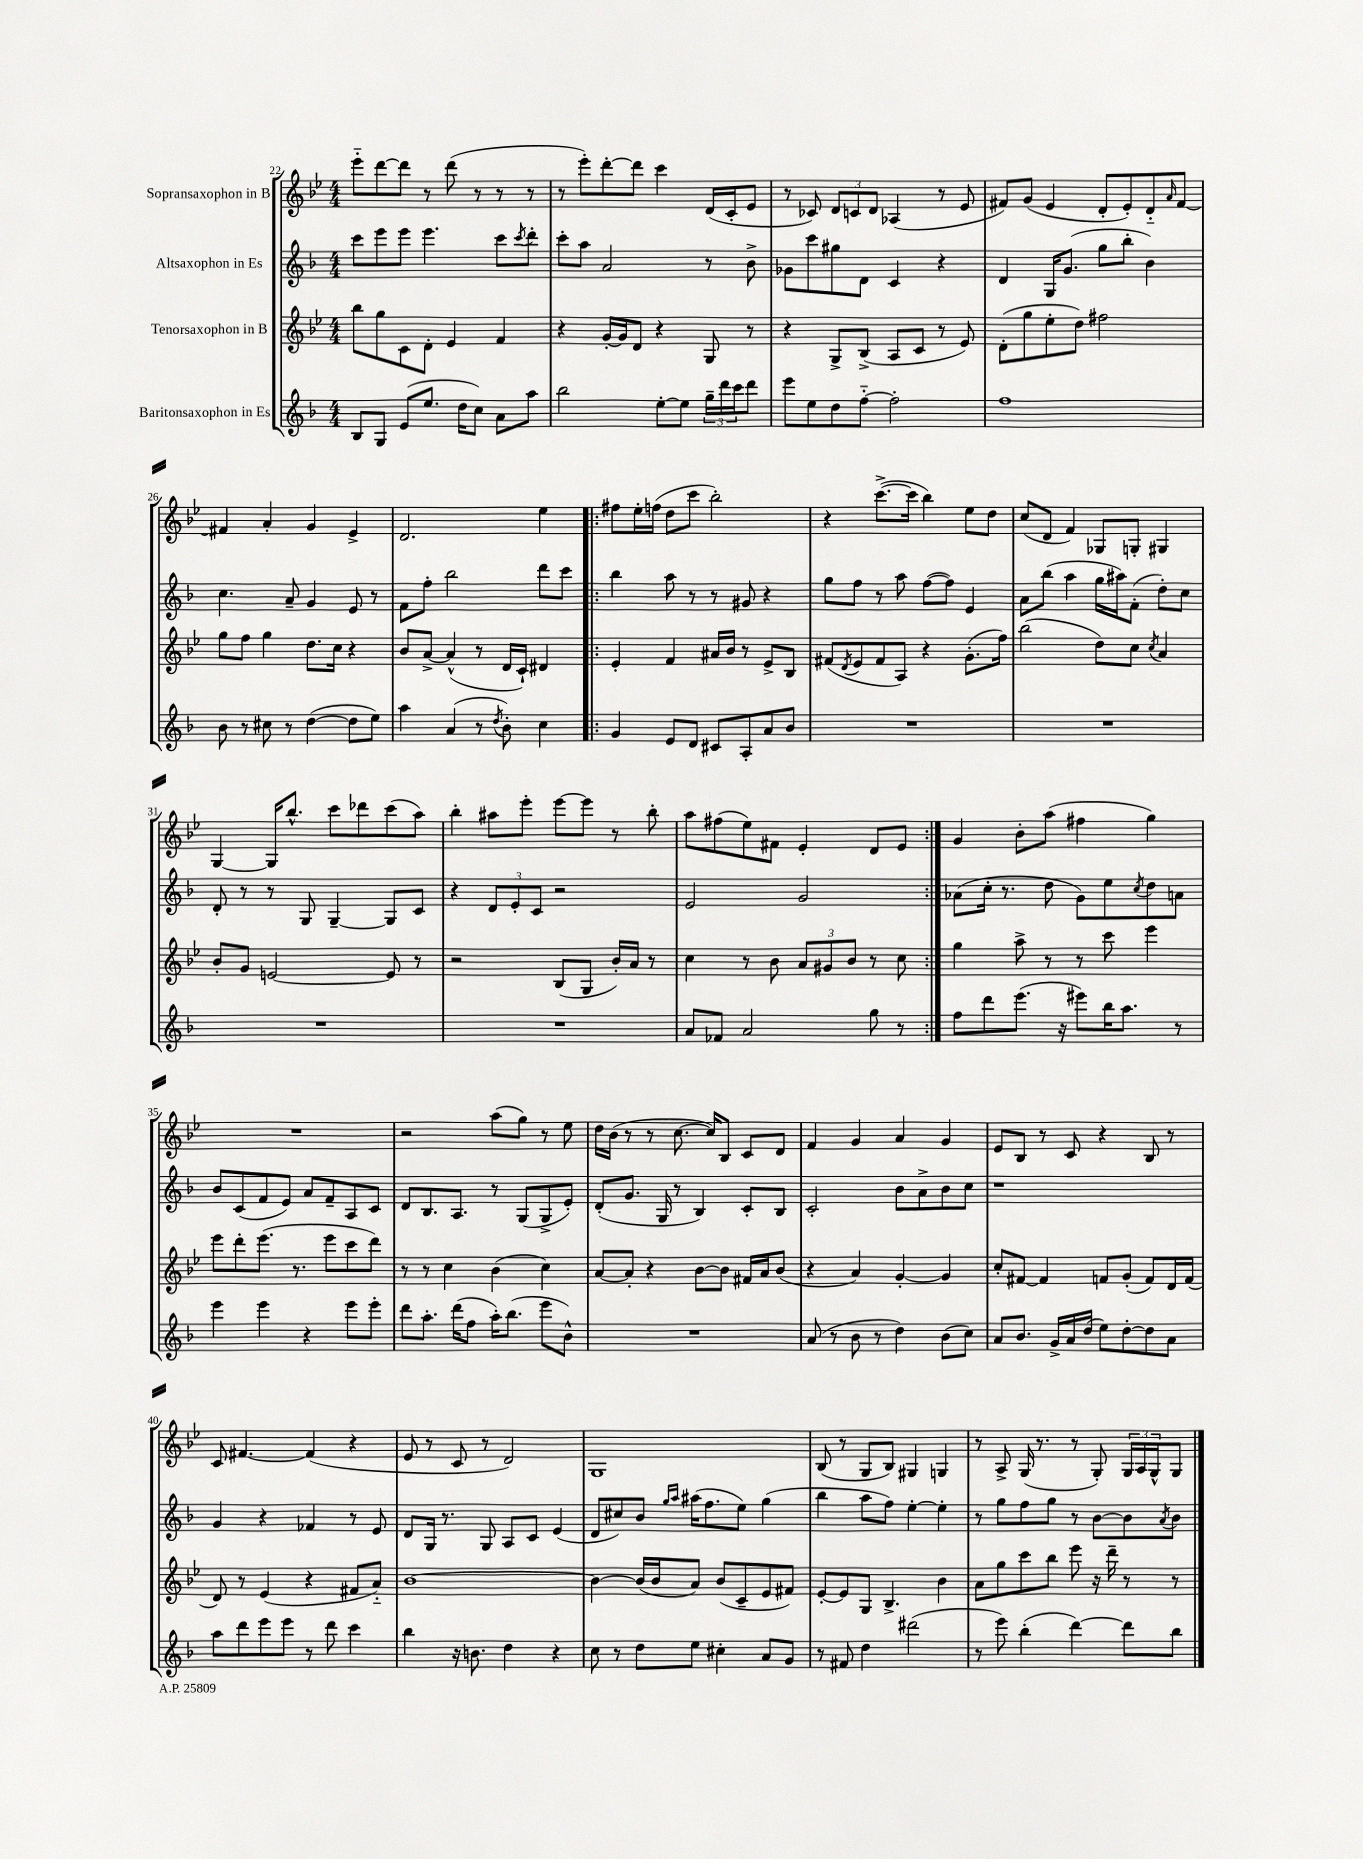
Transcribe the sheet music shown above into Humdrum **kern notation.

**kern	**kern	**kern	**kern
*part4	*part3	*part2	*part1
*staff4	*staff3	*staff2	*staff1
*I"Baritonsaxophon in Es	*I"Tenorsaxophon in B	*I"Altsaxophon in Es	*I"Sopransaxophon in B
*clefG2	*clefG2	*clefG2	*clefG2
*k[b-]	*k[b-e-]	*k[b-]	*k[b-e-]
*M4/4	*M4/4	*M4/4	*M4/4
=22	=22	=22	=22
8B-/L	8bb-\L	8ccc\L	8eee-\L
8G/J	8gg\	8eee\	[8ddd\
(8e/L	8c\	8eee\J	8ddd\J]
8.ee/J	8d'\J	4.eee\	8r
.	4e-/	.	(8ddd\
16dd\KL	.	.	.
8cc\J)	.	.	8r
8a\L	4f/	8ccc\L	8r
.	.	8qccc/	.
8aa\J	.	8ddd'\J	8r
=23	=23	=23	=23
2bb-\	4r	8ccc'\L	8r
.	.	8aa\J	8eee-'\L)
.	[16g'/LL	2a/	[8ddd'\
.	16g/J]	.	.
.	8d/J	.	8ddd\J]
[8ee'\L	4r	.	4ccc\
8ee\J]	.	.	.
24gg~\LL	8G/	8r	(16d/LL
24ddd\	.	.	.
.	.	.	16c'/J
24ccc\J	.	.	.
8ddd\J	8r	8b-^\	8e-/J
=24	=24	=24	=24
8eee\L	4r	8g-X\L	8r
8ee\	.	8ccc\	8c-X/)
8dd\	8G^/L	8gg#X\	12d/L
.	.	.	12cn/
[8ff\J	(8B-^/J	8d\J	.
.	.	.	12d/J
2ff'\]	8A/L	4c/	(4A-X/
.	8c/J	.	.
.	8r	4r	8r
.	8e-/)	.	8e-/
=25	=25	=25	=25
1ff	(8d'\L	4d/	8f#X/L)
.	8gg\	.	(8g/J
.	8ee-'\	16G/KL	4e-/
.	.	(8.g/J	.
.	8dd\J)	.	.
.	2ff#X\	8gg\L	8d'/L
.	.	8bb-'\J	8e-'/)
.	.	4b-\)	8d/
.	.	.	16qqa/
.	.	.	[8f#/J
!!LO:LB:g=z
=26	=26	=26	=26
8b-\	8gg\L	4.cc\	4f#X/]
8r	8ff\J	.	.
8cc#X\	4gg\	.	4a'/
8r	.	8a~/	.
([4dd\	8.dd\L	4g/	4g/
.	16cc\Jk	.	.
8dd\L]	4r	8e/	4e-^/
8ee\J)	.	8r	.
=27	=27	=27	=27
4aa\	8b-/L	8f\L	2.d/
.	[8a^/J	8ff'\J	.
(4a/	(4a^^/]	2bb-\	.
8r	8r	.	.
8qdd/	.	.	.
8b-'\)	16d/LL	.	.
.	16c`/JJ)	.	.
4cc\	4d#X/	8ddd\L	4ee-\
.	.	8ccc\J	.
=28!|:	=28!|:	=28!|:	=28!|:
4g/	4e-'/	4bb-\	8ff#X\L
.	.	.	16ee-'\L
.	.	.	(16ffn\JJ
8e/L	4f/	8aa\	8dd\L
8d/J	.	8r	8ccc\J
8c#X/L	16a#X/LL	8r	2bb-'\)
.	16b-/JJ	.	.
8A'/	8r	8g#X/	.
8a/	8e-^/L	4r	.
8b-/J	8B-/J	.	.
=29	=29	=29	=29
1r	(8f#X/L	8gg\L	4r
.	8qd/	.	.
.	8e-/	8ff\J	.
.	8f#/	8r	([8.ccc^\L
.	8A/J)	8aa\	.
.	.	.	16ccc\Jk]
.	4r	([8ff\L	4bb-\)
.	.	8ff\J])	.
.	(8.g'\L	4e/	8ee-\L
.	.	.	8dd\J
.	16ff\Jk)	.	.
=30	=30	=30	=30
1r	(2bb-\	8a\L	(8cc/L
.	.	(8bb-\J	8d/J
.	.	4aa\	4f/)
.	8dd\L)	16gg\LL	8G-X/L
.	.	16aa#X\J)	.
.	8cc\J	(8f'\J	8Gn'/J
.	8qcc/	.	.
.	4a/	8dd'\L)	4G#X/
.	.	8cc\J	.
!!LO:LB:g=z
=31	=31	=31	=31
1r	8b-'/L	8d'/	[4G/
.	8g/J	8r	.
.	[2en/	8r	16G/KL]
.	.	.	8.bb-^^/J
.	.	8G/	.
.	.	[4G~/	8ccc\L
.	.	.	8ddd-X\
.	8e/]	8G/L]	(8ccc\
.	8r	8c/J	8aa\J)
=32	=32	=32	=32
1r	2r	4r	4bb-'\
.	.	12d/L	8aa#X\L
.	.	12e'/	.
.	.	.	8eee-'\J
.	.	12c/J	.
.	(8B-/L	2r	[8eee-\L
.	8G/J	.	8eee-\J]
.	16b-'/LL)	.	8r
.	16a/JJ	.	.
.	8r	.	8bb-'\
=33	=33	=33	=33
8a/L	4cc\	2e/	8aa\L
8f-X/J	.	.	(8ff#X\
2a/	8r	.	8ee-\)
.	8b-\	.	8f#X\J
.	12a/L	2g/	4e-'/
.	12g#X/	.	.
.	12b-/J	.	.
8gg\	8r	.	8d/L
8r	8cc\	.	8e-/J
=34:|!	=34:|!	=34:|!	=34:|!
8ff\L	4gg\	(8a-X\L	4g/
8ddd\	.	16cc'\Jk	.
.	.	8.r	.
(8.eee\J	8aa^\	.	8b-'\L
.	8r	8dd\	(8aa\J
16r	.	.	.
8eee#X\L)	8r	8g\L)	4ff#X\
16bb-\K	8ccc\	8ee\	.
8.aa\J	.	.	.
.	.	8qcc/	.
.	4eee-\	8dd\	4gg\)
8r	.	8an\J	.
!!LO:LB:g=z
=35	=35	=35	=35
4eee\	8eee-\L	8b-/L	1r
.	8ddd'\	(8c/	.
4eee\	(8.eee-\J	8f/	.
.	.	8e/J)	.
.	8.r	.	.
4r	.	8a/L	.
.	8eee-\L	8f~/	.
8eee\L	8ccc\	8A/	.
8eee'\J	8ddd\J)	8c/J	.
=36	=36	=36	=36
8ddd\L	8r	8d/L	2r
8.aa'\J	8r	8.B-/	.
.	4cc\	.	.
(16ddd\KL	.	8.A/J	.
8ff\J	.	.	.
16aa'\KL)	(4b-\	8r	(8aa\L
(8.bb-\J	.	.	.
.	.	(8G/L	8gg\J)
8eee\L	4cc\)	8G^/	8r
8b-^^\J)	.	8e'/J)	8ee-\
=37	=37	=37	=37
1r	[8a/L	(8d'/L	16dd\LL
.	.	.	(16b-\JJ
.	8a'/J]	8.g/J	8r
.	4r	.	8r
.	.	16G/	.
.	.	8r	[8.cc\
.	[8b-\L	4B-/)	.
.	.	.	16cc/KL])
.	8b-\J]	.	8B-/J
.	16f#X/LL	8c'/L	8c/L
.	16a/J	.	.
.	(8b-/J	8B-/J	8d/J
=38	=38	=38	=38
(8a/	4r	2c'/	4f/
8r	.	.	.
8b-\	4a/)	.	4g/
8r	.	.	.
4dd\)	[4g'/	8b-\L	4a/
.	.	8a^\	.
(8b-\L	4g/]	8b-\	4g/
8cc\J)	.	8cc\J	.
=39	=39	=39	=39
8a/L	8cc'/L	1r	8e-/L
8.b-/J	[8f#X/J	.	8B-/J
.	4f#/]	.	8r
16g^/LL	.	.	.
16a/	.	.	8c/
(16dd/JJ	.	.	.
8ee\L)	8fn/L	.	4r
[8dd'\	(8g'/J	.	.
8dd\]	8f/L)	.	8B-/
8a\J	16d/L	.	8r
.	(16f/JJ	.	.
!!LO:LB:g=z
=40	=40	=40	=40
8aa\L	8d/)	4g/	8c/
8ddd\	8r	.	[4.f#X/
8eee\	(4e-/	4r	.
8eee\J	.	.	.
8r	4r	4f-X/	(4f#/]
8ddd\	.	.	.
4ccc\	8f#X/L	8r	4r
.	8a/J)	8e/	.
=41	=41	=41	=41
4bb-\	[1b-	8d/L	8e-/
.	.	16G/Jk	8r
.	.	8.r	.
16r	.	.	8c/
8.bn\	.	.	.
.	.	8G/	8r
4dd\	.	8A/L	2d/)
.	.	8c/J	.
4r	.	(4e/	.
=42	=42	=42	=42
8cc\	4b-\_	8d/L	1G
8r	.	8cc#X/)	.
8dd\L	(16b-/LL]	8b-/J	.
.	16b-/J	.	.
.	.	16qqgg/LL	.
.	.	16qqaa/JJ	.
8ee\J	8a/J)	(16aa#X\KL	.
.	.	8.ff\	.
4cc#X'\	(8b-/L	.	.
.	8c~/	8ee\J)	.
8a/L	8e-/	(4gg\	.
8g/J	8f#X/J)	.	.
=43	=43	=43	=43
8r	[8e-'/L	4bb-\	(8B-/
8f#X/	8e-/]	.	8r
4dd\	8G/J	8aa\L	8G/L
.	4.B-^/	8ff\J)	8B-/J)
(2ddd#X\	.	[4ee'\	4G#X/
.	4b-\	4ee'\]	4Gn/
=44	=44	=44	=44
8r	8a\L	8r	8r
8eee\)	8gg\	8gg\L	8A^/
(4bb-'\	8ccc\	8ff\	(16G/
.	.	.	8.r
.	8bb-\J	8gg\J	.
[4ddd\)	8eee-\	8r	8r
.	16r	[8b-\L	8G'/)
.	16ddd~\	.	.
8ddd\L]	8r	8b-\]	24G/LL
.	.	.	24A/
.	.	.	24G^^/J
.	.	8qa/	.
8bb-\J	8r	8b-\J	8G/J
==	==	==	==
*-	*-	*-	*-
